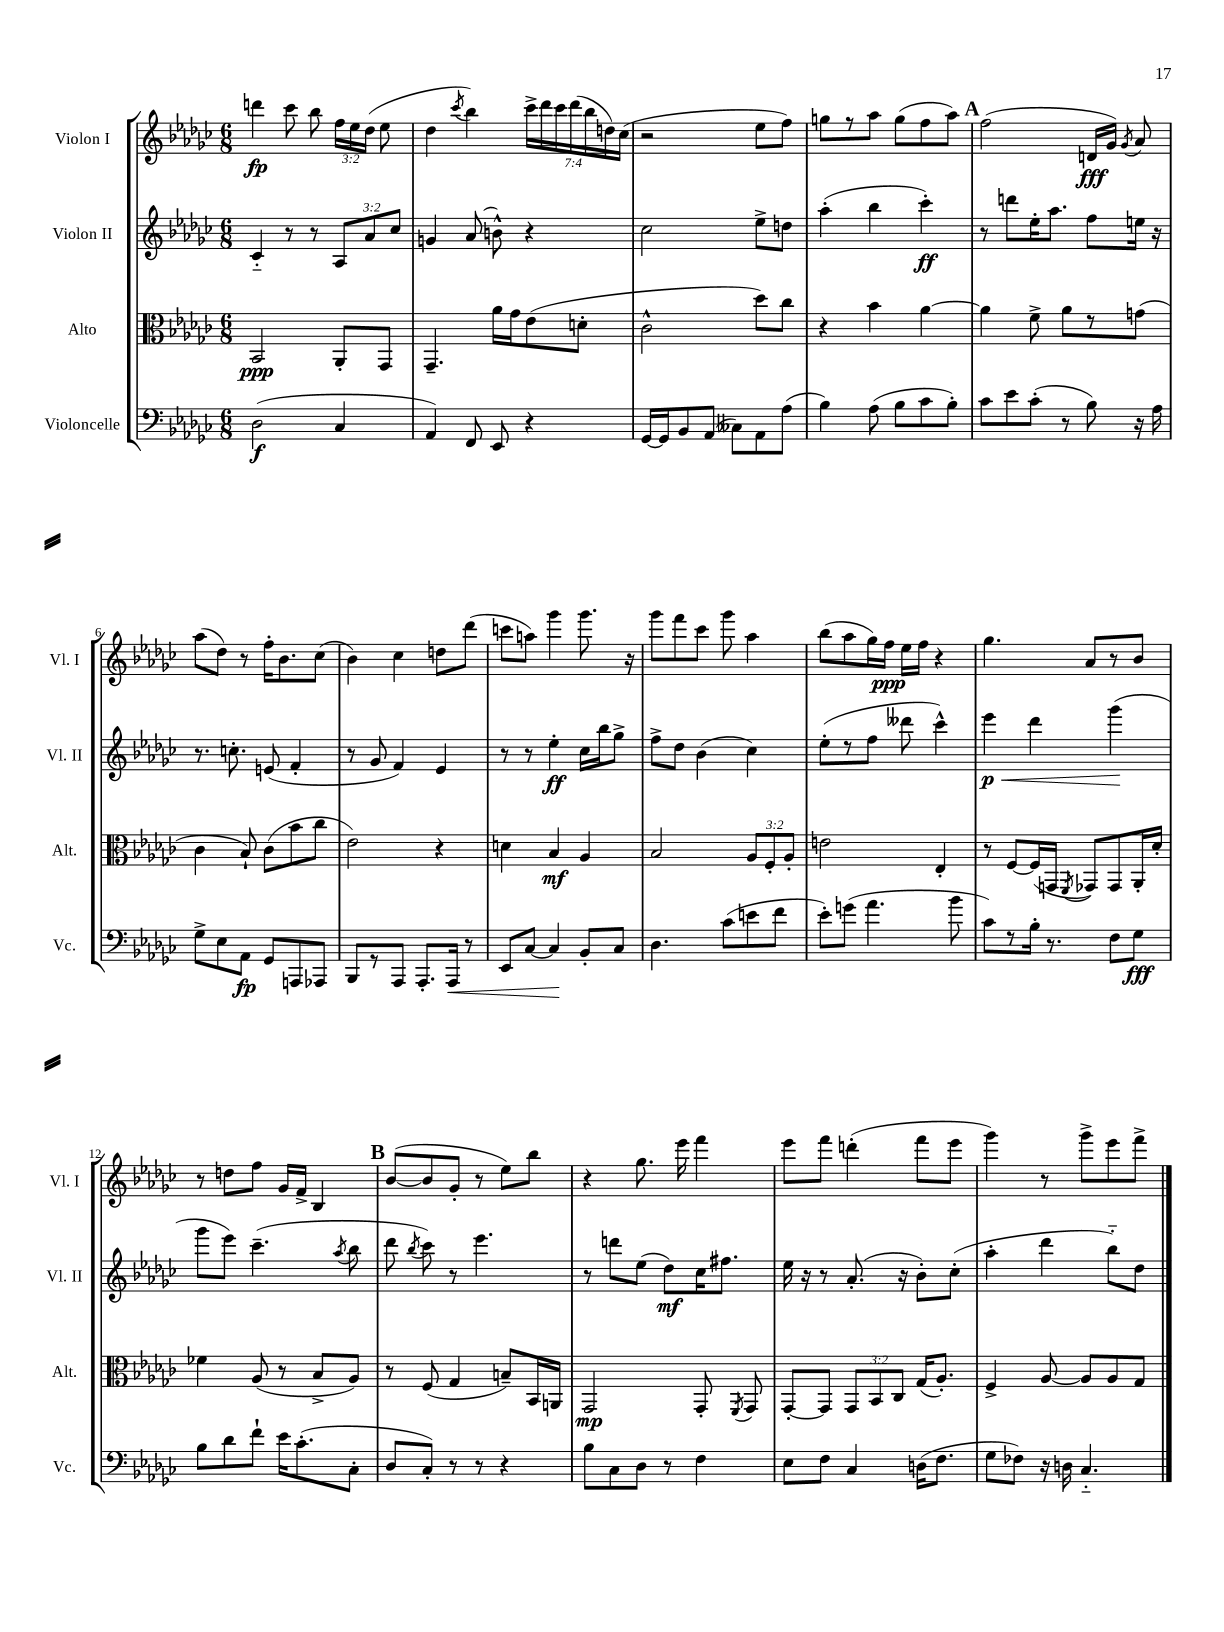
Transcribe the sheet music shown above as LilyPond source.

<<
\new StaffGroup <<
\new Staff = "s0" \with { instrumentName = "Violon I" shortInstrumentName = "Vl. I" } {
    \clef treble \key ges \major \numericTimeSignature \time 6/8 \override Staff.TupletNumber.text = #tuplet-number::calc-fraction-text
    \autoBeamOff d'''4\fp ces'''8 bes''8 \tuplet 3/2 { f''16[ ees''16 des''16]( } ees''8 |
    des''4 \acciaccatura { ces'''8 } bes''4) \tuplet 7/4 { ces'''16[-> des'''16 ces'''16 des'''16( bes''16 d''16) ces''16]( } |
    r2 ees''8[ f''8]) |
    g''8[ r8 aes''8] g''8[( f''8 aes''8]) |
    \mark \markup { \bold "A" } f''2( d'16[\fff ges'16]) \acciaccatura { ges'8 } aes'8 |
    aes''8[( des''8]) r8 f''16[-. bes'8. ces''8]( |
    bes'4) ces''4 d''8[ des'''8]( |
    c'''8[ a''8]) ges'''4 ges'''8. r16 |
    ges'''8[ f'''8 ces'''8] ges'''8 aes''4 |
    bes''8[( aes''8 ges''16) f''16]\ppp ees''16[ f''16] r4 |
    ges''4. aes'8[ r8 bes'8] |
    r8 d''8[ f''8] ges'16[ f'16]-> bes4 |
    \mark \markup { \bold "B" } bes'8[~( bes'8 ges'8]-. r8 ees''8[) bes''8] |
    r4 ges''8. ees'''16 f'''4 |
    ees'''8[ f'''8] d'''4-.( f'''8[ ees'''8] |
    ges'''4) r8 ges'''8[-> ees'''8 f'''8]-> \bar "|." |
}
\new Staff = "s1" \with { instrumentName = "Violon II" shortInstrumentName = "Vl. II" } {
    \clef treble \key ges \major \numericTimeSignature \time 6/8 \override Staff.TupletNumber.text = #tuplet-number::calc-fraction-text
    \autoBeamOff ces'4-_ r8 r8 \tuplet 3/2 { aes8[ aes'8 ces''8] } |
    g'4 aes'8( b'8-^) r4 |
    ces''2 ees''8[-> d''8] |
    aes''4-.( bes''4 ces'''4-.\ff) |
    \mark \markup { \bold "A" } r8 d'''8[ ees''16-. aes''8.] f''8[ e''16] r16 |
    r8. c''8.-. e'8( f'4-. |
    r8 ges'8 f'4) ees'4 |
    r8 r8 ees''4-.\ff ces''16[ bes''16 ges''8]-> |
    f''8[-> des''8] bes'4( ces''4) |
    ees''8[-.( r8 f''8] deses'''8 ces'''4-^) |
    ees'''4\p\< des'''4 ges'''4\!( |
    ges'''8[ ees'''8]) ces'''4.--( \acciaccatura { aes''8 } bes''8 |
    \mark \markup { \bold "B" } des'''8 \acciaccatura { bes''8 } ces'''8) r8 ees'''4. |
    r8 d'''8[ ees''8]( des''8[\mf) ces''16 fis''8.] |
    ees''16 r16 r8 aes'8.-.( r16 bes'8[-.) ces''8]-.( |
    aes''4-. des'''4 bes''8[-_) des''8] \bar "|." |
}
\new Staff = "s2" \with { instrumentName = "Alto" shortInstrumentName = "Alt." } {
    \clef alto \key ges \major \numericTimeSignature \time 6/8 \override Staff.TupletNumber.text = #tuplet-number::calc-fraction-text
    \autoBeamOff bes,2\ppp aes,8[-. ges,8] |
    ges,4.-- aes'16[ ges'16 ees'8( d'8]-. |
    ces'2-^ des''8[) ces''8] |
    r4 bes'4 aes'4~ |
    \mark \markup { \bold "A" } aes'4 f'8-> aes'8[ r8 g'8]( |
    ces'4 bes8-!) ces'8[( bes'8 ces''8] |
    ees'2) r4 |
    d'4 bes4\mf aes4 |
    bes2 \tuplet 3/2 { aes8[ f8-. aes8]-. } |
    e'2 ees4-. |
    r8 f8[~ f16( g,16] \acciaccatura { f,8 } ges,8[) ges,8 aes,16-. des'16]-. |
    fes'4 aes8( r8 bes8[-> aes8]) |
    \mark \markup { \bold "B" } r8 f8( ges4 b8[--) bes,16 a,16] |
    ges,2\mp ges,8-. \acciaccatura { f,8 } ges,8 |
    ges,8[~-. ges,8] \tuplet 3/2 { ges,8[ bes,8 ces8] } ges16[( aes8.]-.) |
    f4-> aes8~ aes8[ aes8 ges8] \bar "|." |
}
\new Staff = "s3" \with { instrumentName = "Violoncelle" shortInstrumentName = "Vc." } {
    \clef bass \key ges \major \numericTimeSignature \time 6/8
    \autoBeamOff des2\f( ces4 |
    aes,4) f,8 ees,8 r4 |
    ges,16[~ ges,16 bes,8 aes,8]( ceses8[) aes,8 aes8]( |
    bes4) aes8( bes8[ ces'8 bes8]-.) |
    \mark \markup { \bold "A" } ces'8[ ees'8 ces'8]-.( r8 bes8) r16 aes16 |
    ges8[-> ees8 aes,8]\fp ges,8[ a,,8 aes,,8] |
    bes,,8[ r8 aes,,8] aes,,8.[-. aes,,16]\< r8 |
    ees,8[ ces8]~ ces4\! bes,8[-. ces8] |
    des4. ces'8[( e'8 f'8] |
    ees'8[-.) g'8]( aes'4. bes'8 |
    ces'8[) r8 bes16]-. r8. f8[ ges8]\fff |
    bes8[ des'8 f'8]-! ees'16[ ces'8.-.( ces8]-. |
    \mark \markup { \bold "B" } des8[ ces8]-.) r8 r8 r4 |
    bes8[ ces8 des8] r8 f4 |
    ees8[ f8] ces4 d16[( f8.] |
    ges8[ fes8]) r16 d16 ces4.-_ \bar "|." |
}
>>
>>
